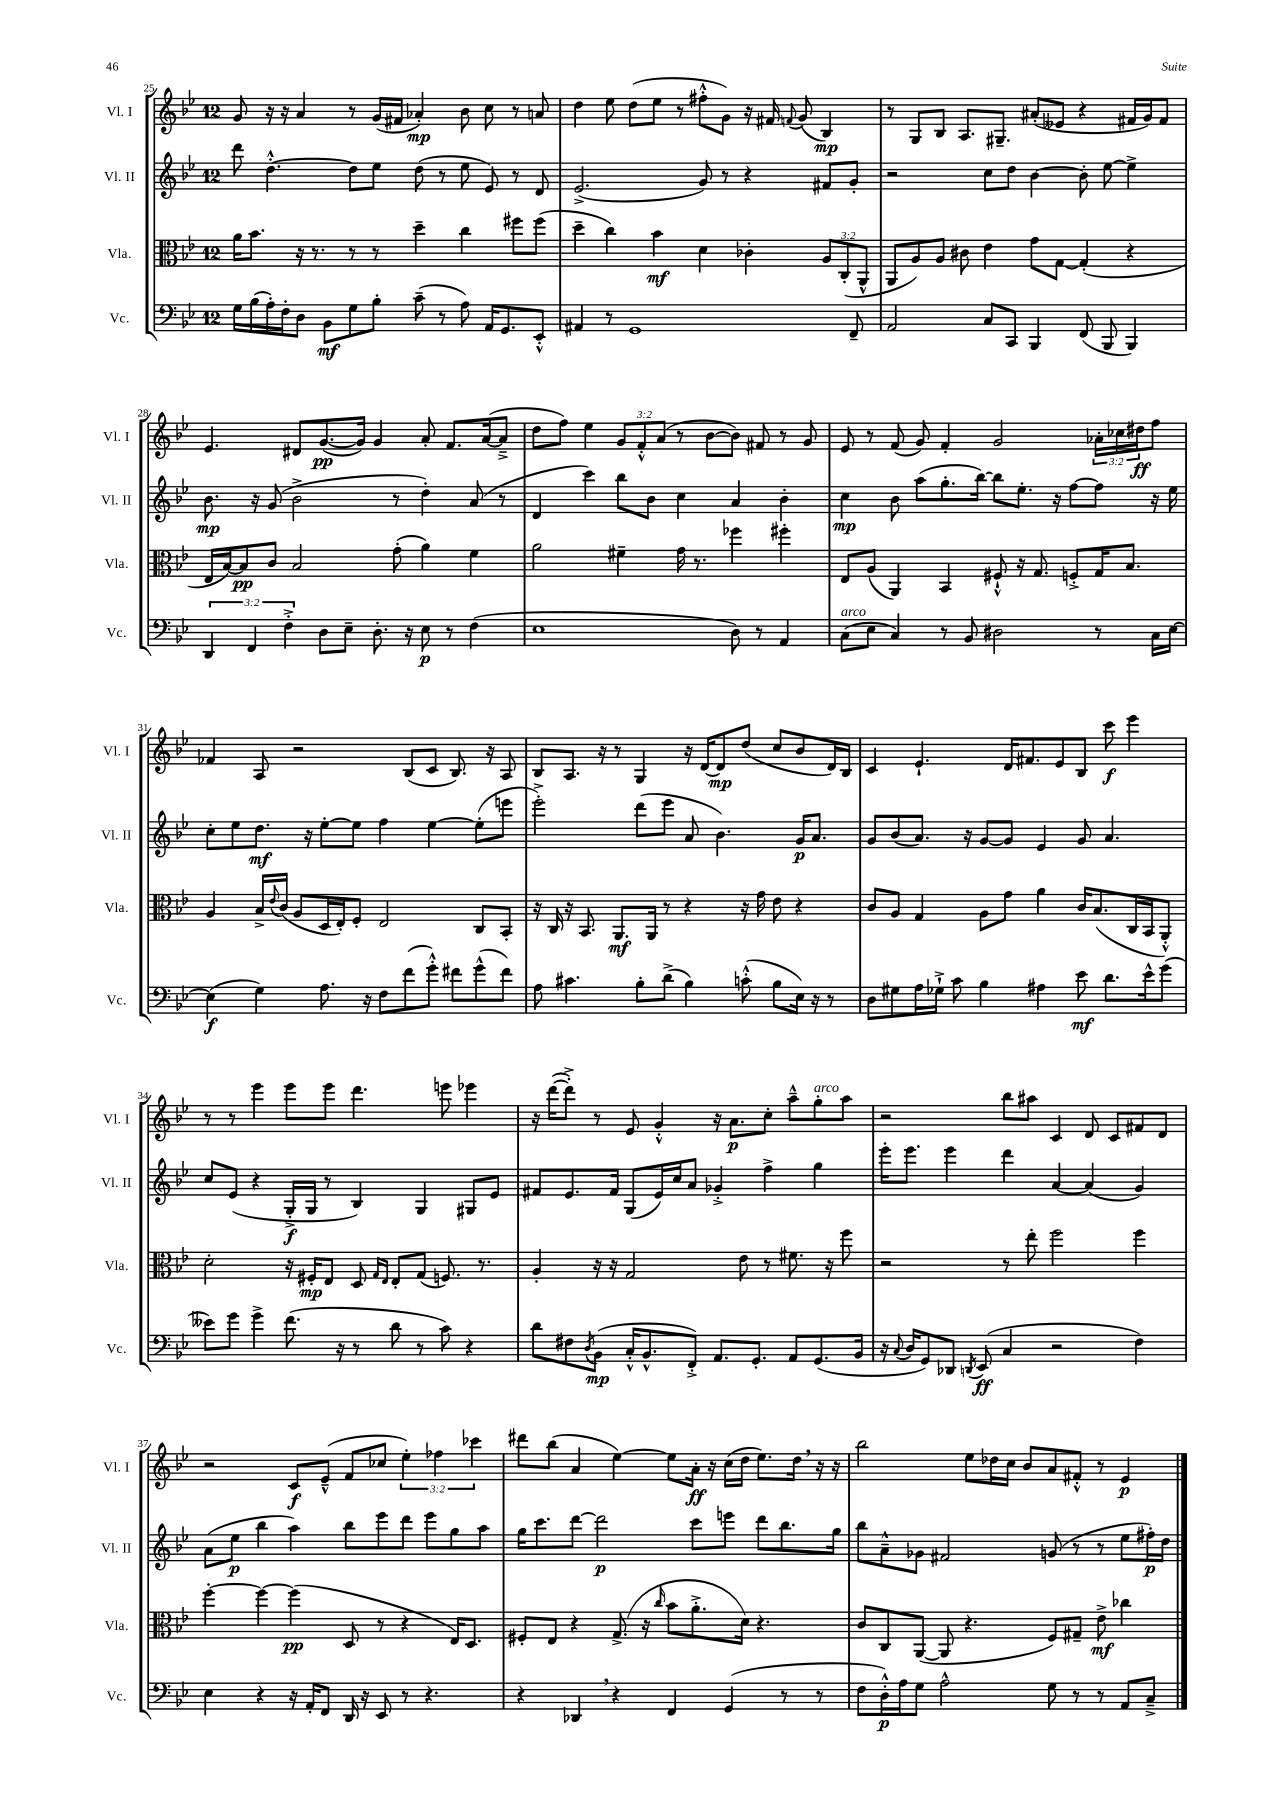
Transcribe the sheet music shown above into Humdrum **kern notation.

**kern	**kern	**kern	**kern
*staff4	*staff3	*staff2	*staff1
*clefF4	*clefC3	*clefG2	*clefG2
*k[b-e-]	*k[b-e-]	*k[b-e-]	*k[b-e-]
*M12/8	*M12/8	*M12/8	*M12/8
16G	16a	8ddd	8g
(16B-	8.b-	.	.
16A')	.	[4.dd'^^	16r
16F'	.	.	16r
8D	16r	.	4a
.	8.r	.	.
8BB-	.	.	.
8G	8r	8dd]	8r
8B-'	8r	8ee-	(16g
.	.	.	16f#
(8c~	4dd~	(8dd	4a-')
8r	.	8r	.
8A)	4cc	8ee-	8b-
16AA	.	8e-)	8cc
8.GG	.	.	.
.	8ff#	8r	8r
8EE-'^^	(8ff#	8d	8a
=	=	=	=
4AA#	4dd~	(2.e-^	4dd
8r	4cc)	.	8ee-
1GG	.	.	(8dd
.	4b-	.	8ee-
.	.	.	8r
.	4d	8g)	8ff#'^^
.	.	8r	8g)
.	4c-'	4r	16r
.	.	.	16f#
.	.	.	8qqf
.	.	.	(8g
.	12A	8f#	4B-)
.	(12C'	.	.
8FF~	.	8g'	.
.	12AA^^	.	.
=	=	=	=
2AA	8AA	2r	8r
.	8A)	.	8G
.	8A	.	8B-
.	8c#	.	8.A
8C	4e-	8cc	.
.	.	.	8.G#~
8CC	.	8dd	.
4BBB-	8g	[4b-	(8a#'
.	[8G	.	8e--
(8FF	(4G']	8b-']	4r
8BBB-	.	[8ee-	.
4BBB-)	4r	4ee-^]	16f#
.	.	.	16g)
.	.	.	8f#
=	=	=	=
6DD	16E-	8.b-	4.e-
.	[16B-)	.	.
.	8B-]	.	.
6FF	.	.	.
.	.	16r	.
.	8c	(8g	.
6F'^	.	.	.
.	2B-	2b-^	8d#
8D	.	.	([8.g
8E-~	.	.	.
.	.	.	16g])
8.D'	.	.	4g
.	(8g'	8r	.
16r	.	.	.
8E-	4a)	4dd')	8a'
8r	.	.	8.f
(4F	4f	(8a	.
.	.	.	([16a
.	.	8r	8a~^]
=	=	=	=
1E-	2a	4d	8dd
.	.	.	8ff)
.	.	4ccc)	4ee-
.	4f#~	8bb-	12g
.	.	.	12f'^^
.	.	8b-	.
.	.	.	(12a
.	16g	4cc	8r
.	8.r	.	.
.	.	.	[8b-
8D)	4ff-	4a	8b-])
8r	.	.	8f#
4AA	4ff#'	4b-'	8r
.	.	.	8g
=	=	=	=
(8C	8E-	4cc	8e-
8E-	(8A	.	8r
4C)	4AA)	8b-	(8f
.	.	(8aa	8g)
8r	4BB-	8.gg'	4f'
8BB-	.	.	.
.	.	[16bb-)	.
2D#	8F#`^^	8bb-]	2g
.	16r	8.ee-'	.
.	8.G	.	.
.	.	16r	.
.	8F'^	[8ff	.
8r	16G	8ff]	24a-'
.	.	.	24cc-
.	8.B-	.	.
.	.	.	24dd#
16C	.	16r	8ff
[16E-	.	16ee-	.
=	=	=	=
(4E-]	4A	8cc'	4f-
.	.	8ee-	.
4G)	16B-^	8.dd	8A
.	8qqe-	.	.
.	(16c	.	.
.	8A	.	2r
.	.	16r	.
8.A	16D	[8ee-'	.
.	16E-')	.	.
.	8F'	8ee-]	.
16r	.	.	.
8F	2E-	4ff	.
(8f	.	.	(8B-
8g'^^)	.	[4ee-	8c
8f#	.	.	8.B-)
(8g^^	8C	(8ee-']	.
.	.	.	16r
8f#)	8BB-'	8eee	8A
=	=	=	=
8A	16r	2eee-'^)	8B-
.	16C	.	.
4.c#	16r	.	8.A
.	8.BB-	.	.
.	.	.	16r
.	8.AA	.	8r
8B-'	.	(8ddd	4G
.	16AA	.	.
(8d^	8r	8eee-	.
4B-)	4r	8a	16r
.	.	.	[16d
.	.	4.b-)	8d]
(8c'^^	16r	.	(8dd
.	16g	.	.
8B-	8e-	.	8cc
16E-)	4r	16g	8b-
16r	.	8.a	.
8r	.	.	16d)
.	.	.	16B-
=	=	=	=
8D	8c	8g	4c
8G#	8A	(8b-	.
16A	4G	8.a)	4.e-`
16G-`^	.	.	.
8c	.	.	.
.	.	16r	.
4B-	8A	[8g	.
.	8g	8g]	16d
.	.	.	8.f#
4A#	4a	4e-	.
.	.	.	8e-
8e-	16c	8g	8B-
.	(8.B-	.	.
8.d	.	4.a	8ccc
.	16C	.	4eee-
16e-^^	16BB-	.	.
(8g	8AA'^^)	.	.
=	=	=	=
8e--)	2d'	8cc	8r
8g	.	(8e-	8r
4g^	.	4r	4eee-
(8.f	16r	16G'^	8eee-
.	16F#'	16G	.
.	8E-	8r	8eee-
16r	.	.	.
8r	8D	4B-)	4.ddd
.	16qqG	.	.
.	16qqE-	.	.
8d	8E-'	.	.
8r	(8G	4G	.
8c)	8.F)	.	8eee
4r	.	8G#	4eee-
.	8.r	.	.
.	.	8e-	.
=	=	=	=
8d	4A'	8f#	16r
.	.	.	([16ddd
8F#	.	8.e-	8ddd'^])
8qD	.	.	.
(8BB-	16r	.	8r
.	16r	16f#	.
16C'^^	2G	(8G	8e-
8.BB-^^	.	.	.
.	.	16e-)	4g'^^
.	.	16cc	.
8FF'^)	.	8a	.
8.AA	.	4g-'^	16r
.	.	.	8.a
.	8e-	.	.
8.GG'	.	.	.
.	8r	4ff^	8cc'
8AA	8.f#	.	8aa~^^
(8.GG	.	4gg	8gg'
.	16r	.	.
.	8ff	.	8aa
16BB-	.	.	.
=	=	=	=
16r	2r	16eee-'	2r
8qqC	.	.	.
16D	.	8.eee-	.
8GG)	.	.	.
8DD-	.	4eee-	.
8qDD	.	.	.
(8EE-	.	.	.
4C	8r	4ddd	8bb-
.	8ee-'	.	8aa#
2r	2ff	[4a	4c
.	.	(4a]	8d
.	.	.	8c
4F)	4ff	4g)	8f#
.	.	.	8d
=	=	=	=
4E-	[4ff'	(8a	2r
.	.	8ee-	.
4r	4ff_	4bb-	.
16r	(4ff]	4aa)	8c
16AA'	.	.	.
8FF	.	.	(8e-~^^
16DD	8D	8bb-	8f
16r	.	.	.
8EE-	8r	8eee-	8cc-
8r	4r	8ddd	6ee-')
4.r	.	8eee-	.
.	.	.	6ff-
.	16E-)	8gg	.
.	8.D	.	.
.	.	.	6ccc-
.	.	8aa	.
=	=	=	=
4r	8F#'	16gg	8ddd#
.	.	8.ccc	.
.	8E-	.	(8bb-
4DD-	4r	[8ddd	4a
.	.	2ddd]	.
4r	(8.G^	.	[4ee-)
.	16r	.	.
.	16qqcc	.	.
4FF	8b-	.	8ee-]
.	8.a'^	8ccc	16a'
.	.	.	16r
(4GG	.	8eee	(16cc
.	16d)	.	16dd
.	4.r	8ddd	8.ee-)
8r	.	8.bb-	.
.	.	.	16dd
8r	.	.	16r
.	.	16gg	16r
=	=	=	=
8F	8c	8bb-	2bb-
16D'^^)	8C	8a~^^	.
16A	.	.	.
8G	([8AA	8g-	.
2A^^	8AA]	2f#	.
.	4.r	.	8ee-
.	.	.	16dd-
.	.	.	16cc
.	.	.	8b-
8G	8F)	(8g	8a
8r	8G#~	8r	8f#'^^
8r	8e-^	8r	8r
8AA	4cc-	8ee-	4e-
8C~^	.	16ff#')	.
.	.	16dd	.
==	==	==	==
*-	*-	*-	*-
